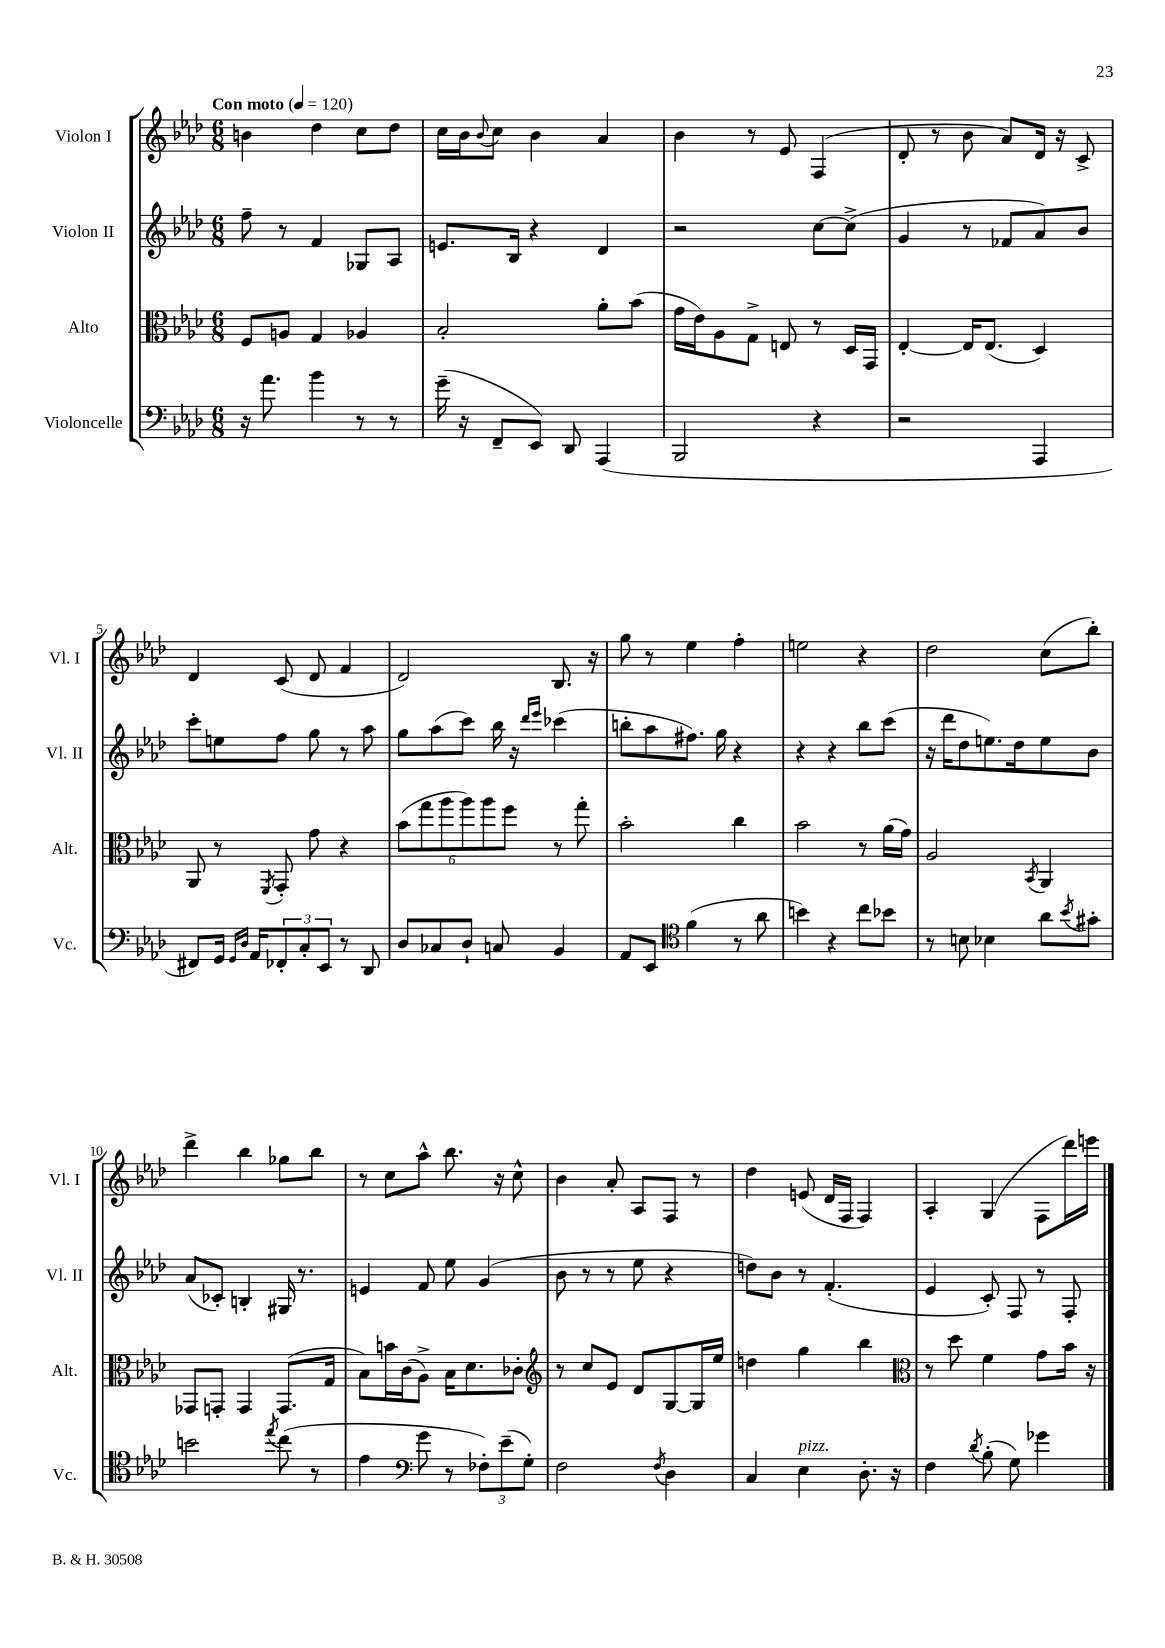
<<
\new StaffGroup <<
\new Staff = "s0" \with { instrumentName = "Violon I" shortInstrumentName = "Vl. I" } {
    \clef treble \key aes \major \numericTimeSignature \time 6/8 \tempo "Con moto" 4 = 120
    b'4 des''4 c''8 des''8 |
    c''16 bes'16 \appoggiatura { bes'8 } c''8 bes'4 aes'4 |
    bes'4 r8 ees'8 f4( |
    des'8-. r8 bes'8 aes'8) des'16 r16 c'8-> |
    des'4 c'8( des'8 f'4 |
    des'2) bes8. r16 |
    g''8 r8 ees''4 f''4-. |
    e''2 r4 |
    des''2 c''8( bes''8-.) |
    des'''4-> bes''4 ges''8 bes''8 |
    r8 c''8 aes''8-^ bes''8. r16 c''8-^ |
    bes'4 aes'8-. aes8 f8 r8 |
    des''4 e'8( des'16 f16 f4) |
    aes4-. g4( f8 des'''16) e'''16 \bar "|." |
}
\new Staff = "s1" \with { instrumentName = "Violon II" shortInstrumentName = "Vl. II" } {
    \clef treble \key aes \major \numericTimeSignature \time 6/8
    f''8-- r8 f'4 ges8 aes8 |
    e'8. bes16 r4 des'4 |
    r2 c''8~ c''8->( |
    g'4 r8 fes'8 aes'8) bes'8 |
    c'''8-. e''8 f''8 g''8 r8 aes''8 |
    g''8 aes''8( c'''8) bes''16 r16 \grace { des'''16 ees'''16 } ces'''4( |
    b''8-. aes''8 fis''8.) g''16 r4 |
    r4 r4 bes''8 c'''8( |
    r16 des'''16 des''8 e''8.) des''16 e''8 bes'8 |
    aes'8( ces'8-.) b4-. gis16 r8. |
    e'4 f'8 ees''8 g'4( |
    bes'8 r8 r8 ees''8 r4 |
    d''8) bes'8 r8 f'4.-.( |
    ees'4 c'8-.) f8 r8 f8-. \bar "|." |
}
\new Staff = "s2" \with { instrumentName = "Alto" shortInstrumentName = "Alt." } {
    \clef alto \key aes \major \numericTimeSignature \time 6/8
    f8 a8 g4 aes4 |
    bes2-. aes'8-. bes'8( |
    g'16 ees'16) aes8 g8-> e8 r8 des16 g,16 |
    ees4~-. ees16 ees8.( des4) |
    aes,8 r8 \acciaccatura { f,8 } g,8-. g'8 r4 |
    \tuplet 6/4 { bes'8( g''8 aes''8 aes''8) aes''8 f''8 } r8 g''8-. |
    bes'2-. c''4 |
    bes'2 r8 aes'16( g'16) |
    aes2 \acciaccatura { bes,8 } aes,4 |
    ges,8 g,8-. g,4 g,8.( g16 |
    bes8) b'16 c'16( aes8->) bes16 des'8. ces'8-. |
    \clef treble r8 c''8 ees'8 des'8 g8~ g16 ees''16 |
    d''4 g''4 bes''4 |
    \clef alto r8 des''8 f'4 g'8 bes'16 r16 \bar "|." |
}
\new Staff = "s3" \with { instrumentName = "Violoncelle" shortInstrumentName = "Vc." } {
    \clef bass \key aes \major \numericTimeSignature \time 6/8
    r16 aes'8. bes'4 r8 r8 |
    g'16--( r16 f,8-- ees,8) des,8 aes,,4( |
    bes,,2 r4 |
    r2 aes,,4 |
    fis,8) g,16 \grace { g,16 des16 } aes,16 \tuplet 3/2 { fes,8-. c8-. ees,8 } r8 des,8 |
    des8 ces8 des8-! c8 bes,4 |
    aes,8 ees,8 \clef tenor f'4( r8 aes'8 |
    b'4) r4 c''8 bes'8 |
    r8 b8 bes4 aes'8 \acciaccatura { bes'8 } gis'8-. |
    b'2 \acciaccatura { ees''8 } c''8( r8 |
    ees'4 \clef bass g'8 r8 \tuplet 3/2 { fes8-.) ees'8--( g8-.) } |
    f2 \acciaccatura { f8 } des4 |
    c4 ees4^\markup { \italic "pizz." } des8.-. r16 |
    f4 \acciaccatura { des'8 } bes8-.( g8) ges'4 \bar "|." |
}
>>
>>
